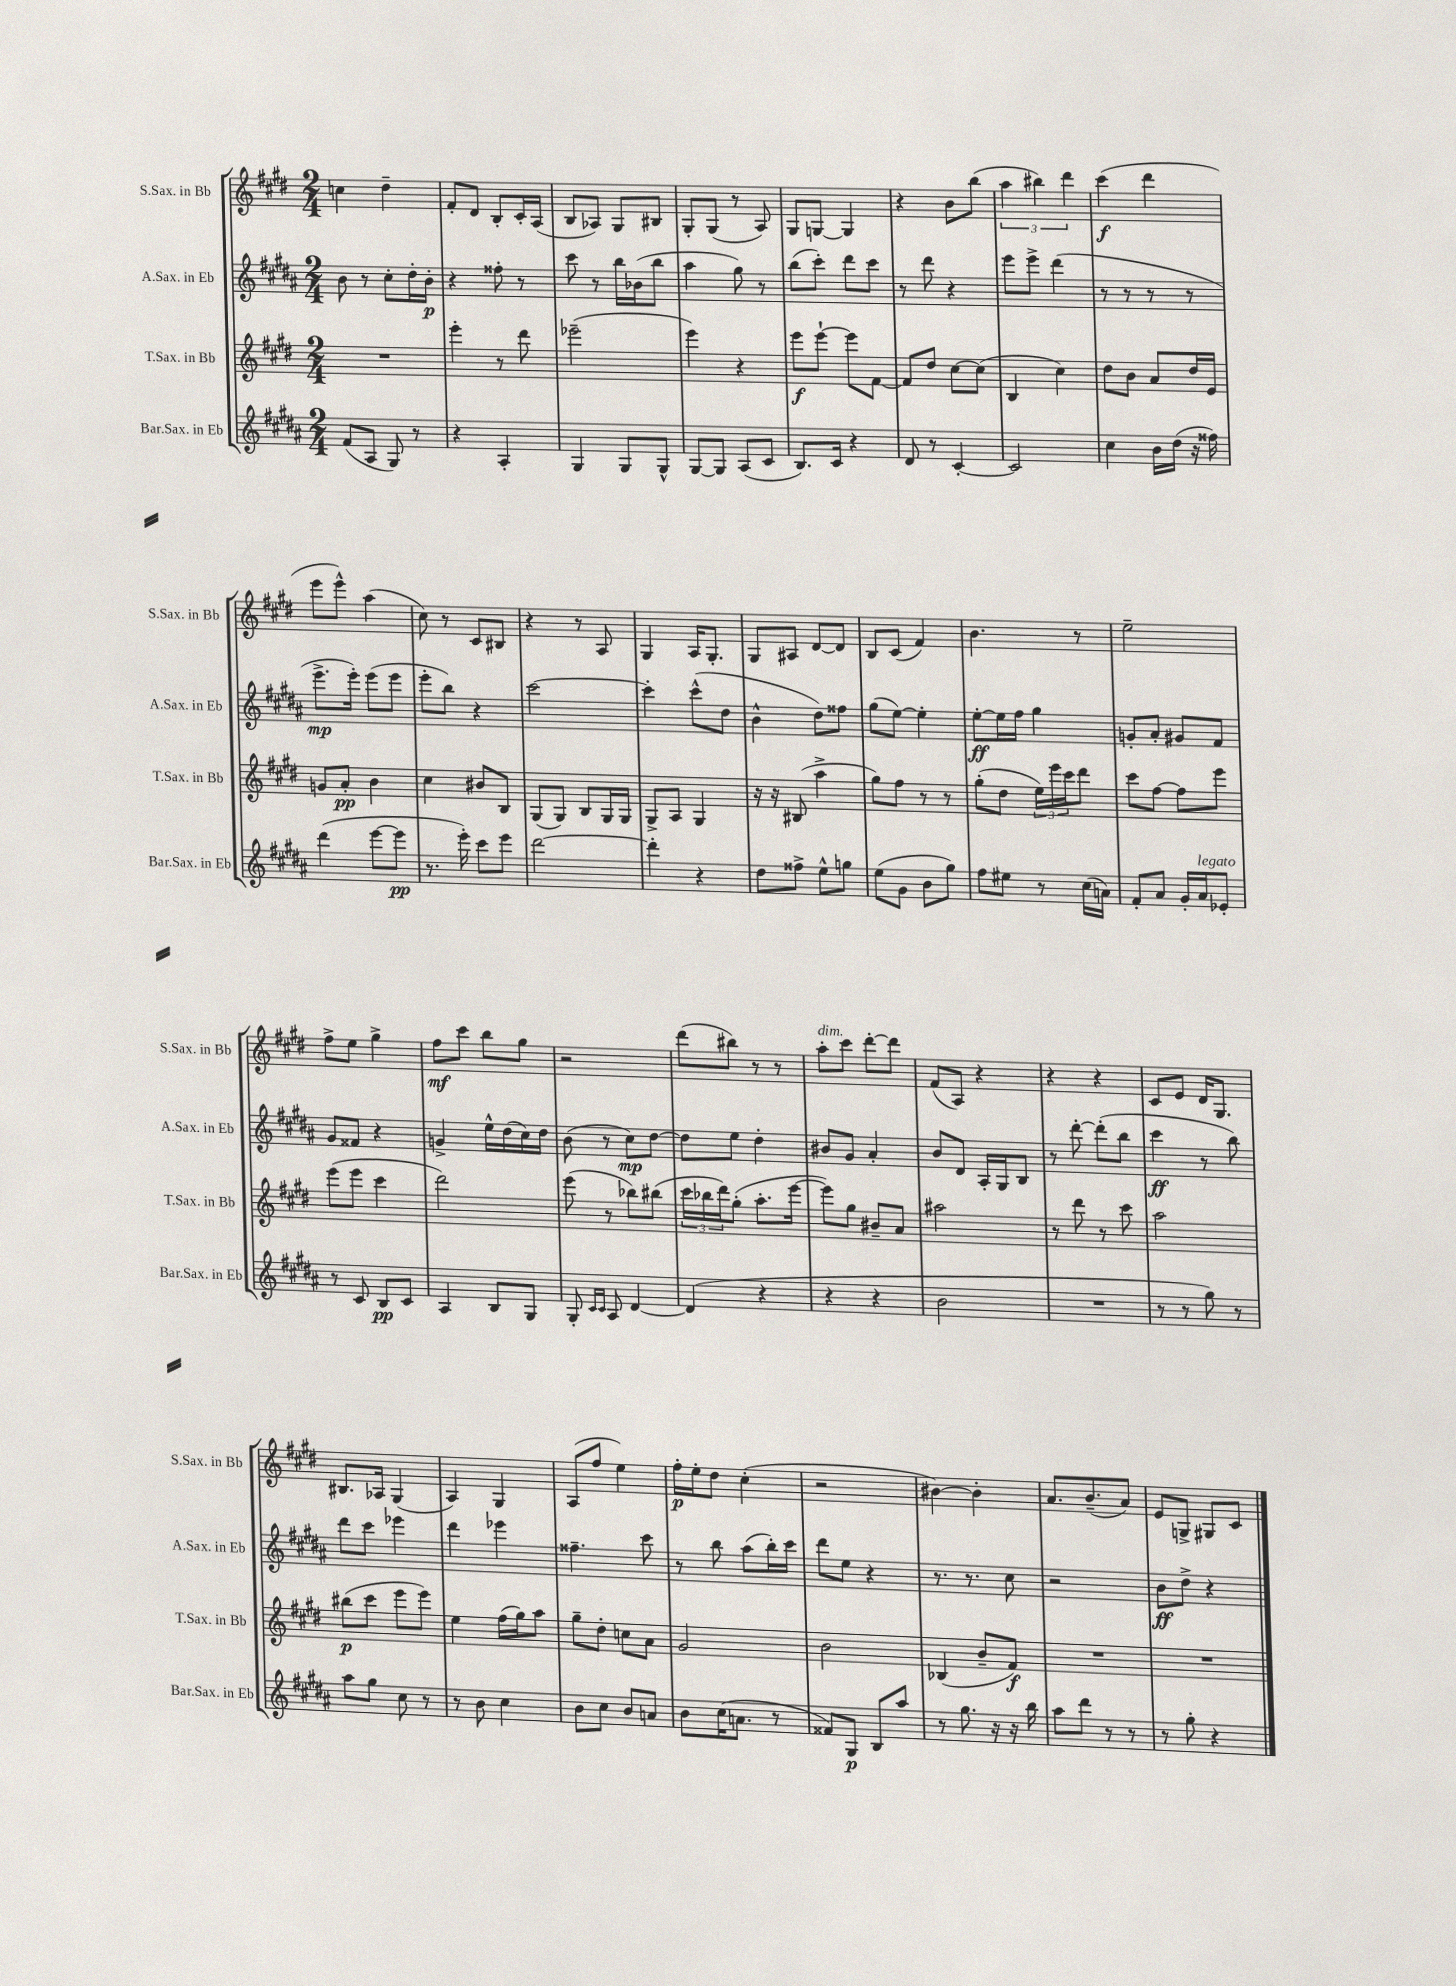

**kern	**kern	**kern	**kern
*staff4	*staff3	*staff2	*staff1
*clefG2	*clefG2	*clefG2	*clefG2
*k[f#c#g#d#a#]	*k[f#c#g#d#]	*k[f#c#g#d#a#]	*k[f#c#g#d#]
*M2/4	*M2/4	*M2/4	*M2/4
(8f#	2r	8b	4cc
8A#	.	8r	.
8G#)	.	8cc#'	4dd#~
8r	.	16dd#'	.
.	.	16b'	.
=	=	=	=
4r	4eee'	4r	8f#'
.	.	.	8d#
4A#'	8r	8ff##'	8B'
.	8ddd#	8r	16c#'
.	.	.	(16A
=	=	=	=
4G#	(2eee-~	8ccc#	8B
.	.	8r	8A-)
8G#	.	16bb	8G#
.	.	(16b-	.
8G#^^	.	8bb	8B#
=	=	=	=
[8G#	4eee)	4aa#	8G#'
8G#]	.	.	(8G#
(8A#	4r	8gg#)	8r
8c#	.	8r	8A)
=	=	=	=
8.B)	8eee	(8bb	8G#
.	[8eee`	8ccc#')	[8G
16c#	.	.	.
4r	8eee]	8ddd#	4G]
.	[8f#	8ccc#	.
=	=	=	=
8d#	8f#]	8r	4r
8r	8dd#	8ddd#	.
[4c#'	[8cc#	4r	8b
.	(8cc#]	.	(8bb
=	=	=	=
2c#]	4B	8eee	6aa
.	.	8eee^	.
.	.	.	6bb#)
.	4cc#)	(4ddd#	.
.	.	.	6ddd#
=	=	=	=
4cc#	8dd#	8r	(4ccc#
.	8b	8r	.
16b	8a	8r	4ddd#
(16dd#	.	.	.
16r	16dd#	8r	.
16ff##)	16e	.	.
=	=	=	=
(4ddd#	8g	8.eee^	8eee
.	8a'	.	8eee^^)
.	.	16eee')	.
[8eee	4b	(8eee	(4aa
8eee]	.	8eee	.
=	=	=	=
8.r	4cc#	8eee'	8cc#)
.	.	8bb)	8r
16eee')	.	.	.
8ccc#	8b#	4r	8c#
8eee	8B	.	8B#
=	=	=	=
[2ddd#	(8G#	[2ccc#	4r
.	8G#)	.	.
.	8B	.	8r
.	16G#	.	8A
.	16G#	.	.
=	=	=	=
4ddd#']	8G#^	4ccc#']	4G#
.	8A	.	.
4r	4G#	(8ccc#^^	16A
.	.	.	8.G#'
.	.	8dd#	.
=	=	=	=
8dd#	16r	4b^^	8G#
.	16r	.	.
8ff##^	(8B#	.	8A#
8ee^^	4aa^	8dd#)	[8d#
8gg	.	8ff##	8d#]
=	=	=	=
(8ee	8gg#)	(8gg#	8B
8g#	8ff#	[8ee)	(8c#
8b	8r	4ee']	4f#)
8gg#)	8r	.	.
=	=	=	=
8ff#	(8gg#'	[8ee'	4.b
8ee#	8dd#	16ee]	.
.	.	16ff#	.
8r	24ee)	4gg#	.
.	24eee	.	.
.	24ccc#	.	.
(16cc#	8ddd#	.	8r
16a)	.	.	.
=	=	=	=
8f#'	8ccc#	8g'	2ee~
8a#	[8ff#	8a#'	.
16g#'	8ff#]	8g#	.
16a#	.	.	.
8e-'	8eee	8f#	.
=	=	=	=
8r	(8eee	8g#	8ff#^
8c#	8eee	8f##	8ee
8B	4ccc#	4r	4gg#^
8c#	.	.	.
=	=	=	=
4A#	2ddd#)	4g^	8ff#
.	.	.	8ccc#
8B	.	16ee^^	8bb
.	.	(16dd#	.
8G#	.	16cc#)	8gg#
.	.	16dd#	.
=	=	=	=
8G#'	(8eee	(8b	2r
16qqc#	.	.	.
16qqc#	.	.	.
8A#	8r	8r	.
[4d#	8bb-)	8cc#)	.
.	(8bb#	[8dd#	.
=	=	=	=
(4d#]	24ccc#	8dd#]	(8ddd#
.	24bb-	.	.
.	24ddd#)	.	.
.	(8gg#'	8ee	8bb#)
4r	8.aa'	4dd#'	8r
.	.	.	8r
.	[16eee	.	.
=	=	=	=
4r	8eee])	8b#	8aa'
.	8gg#	8g#	8ccc#
4r	8b#~	4a#'	[8ddd#'
.	8a	.	8ddd#]
=	=	=	=
2b	2aa#	8b	(8f#
.	.	8d#	8A)
.	.	16A#'	4r
.	.	16G#	.
.	.	8B	.
=	=	=	=
2r	8r	8r	4r
.	8ddd#	[8ddd#'	.
.	8r	(8ddd#']	4r
.	8ccc#	8bb	.
=	=	=	=
8r	2aa	4ccc#	8c#
8r	.	.	8e
8gg#)	.	8r	16d#
.	.	.	8.G#
8r	.	8bb)	.
=	=	=	=
8aa#	(8bb#	8ddd#	8.B#
8gg#	8ccc#	8ccc#	.
.	.	.	16A-
8cc#	8eee	4eee-	(4G#
8r	8eee)	.	.
=	=	=	=
8r	4ee	4ddd#	4A)
8b	.	.	.
4cc#	(16ff#	4eee-	4G#
.	16gg#)	.	.
.	8aa	.	.
=	=	=	=
8b	8gg#~	4.ff##~	(8A
8cc#	8dd#'	.	8ff#
8b	8cc	.	4ee)
8a	8a	8ccc#	.
=	=	=	=
8b	2g#	8r	16ff#'
.	.	.	16ee'
(16cc#	.	8bb	8dd#
8.a	.	.	.
.	.	(8aa#	(4cc#'
8r	.	16bb')	.
.	.	16ccc#	.
=	=	=	=
8f##)	2b	8ddd#	2r
8G#	.	8ee	.
8B	.	4r	.
8aa#	.	.	.
=	=	=	=
8r	(4B-	8.r	[4b#)
8.gg#	.	.	.
.	.	8.r	.
.	8b~	.	4b#']
16r	.	.	.
16r	8f#)	8cc#	.
16bb	.	.	.
=	=	=	=
8aa#	2r	2r	8.a
8ddd#	.	.	.
.	.	.	(8.b~
8r	.	.	.
8r	.	.	8a)
=	=	=	=
8r	2r	8b	8e
8gg#'	.	8dd#^	8G^
4r	.	4r	8G#
.	.	.	8c#
==	==	==	==
*-	*-	*-	*-
